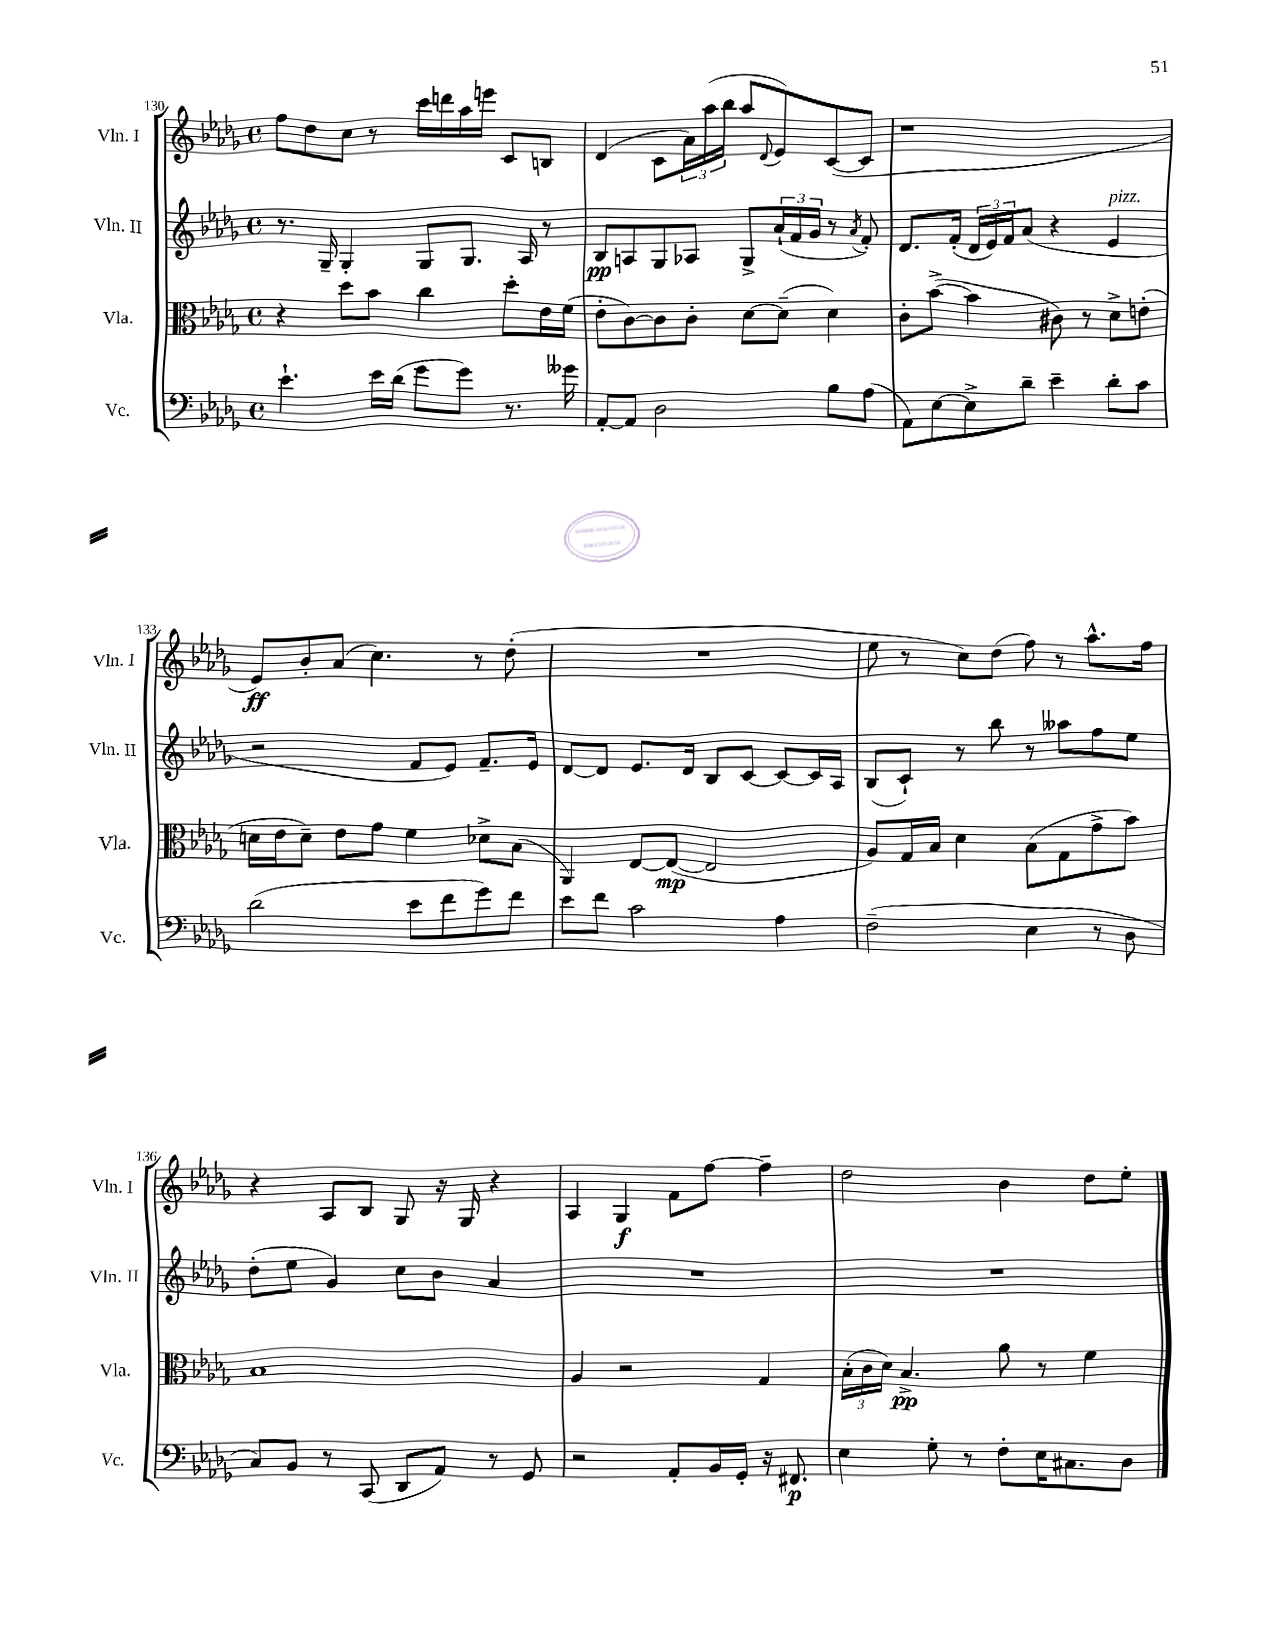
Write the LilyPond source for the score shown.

<<
\new StaffGroup <<
\new Staff = "s0" \with { instrumentName = "Vln. I" shortInstrumentName = "Vln. I" } {
    \clef treble \key des \major \defaultTimeSignature \time 4/4
    f''8 des''8 c''8 r8 c'''16 d'''16 aes''16 e'''16 c'8 b8 |
    des'4( c'8 \tuplet 3/2 { aes'16) aes''16( bes''16 } aes''8 \appoggiatura { des'8 } ees'8) c'8~( c'8 |
    r1 |
    ees'8\ff) bes'8-. aes'8( c''4.) r8 des''8-.( |
    R1 |
    ees''8 r8 c''8) des''8( f''8) r8 aes''8.-^ f''16 |
    r4 aes8 bes8 ges8 r16 ges16 r4 |
    aes4 ges4\f f'8 f''8~ f''4-- |
    des''2 bes'4 des''8 ees''8-. \bar "|." |
}
\new Staff = "s1" \with { instrumentName = "Vln. II" shortInstrumentName = "Vln. II" } {
    \clef treble \key des \major \defaultTimeSignature \time 4/4
    r8. ges16-- ges4-. ges8 ges8. aes16 r8 |
    bes8\pp a8 ges8 aes8 ges8-> \tuplet 3/2 { aes'16-!( f'16 ges'16 } r8 \acciaccatura { aes'8 } f'8-.) |
    des'8. f'16-.( \tuplet 3/2 { des'16 ees'16) f'16 } aes'8( r4 ees'4^\markup { \italic "pizz." } |
    r2 f'8 ees'8) f'8.-- ees'16 |
    des'8~ des'8 ees'8. des'16 bes8 c'8~ c'8~ c'16 aes16 |
    bes8( c'8-!) r8 bes''8 r8 aeses''8 f''8 ees''8 |
    des''8-.( ees''8 ges'4) c''8 bes'8 aes'4 |
    R1 |
    R1 \bar "|." |
}
\new Staff = "s2" \with { instrumentName = "Vla." shortInstrumentName = "Vla." } {
    \clef alto \key des \major \defaultTimeSignature \time 4/4
    r4 des''8 bes'8 c''4 des''8-. ees'16 f'16( |
    ees'8-. c'8~) c'8 c'8-. des'8~ des'8--( des'4) |
    c'8-. bes'8~->( bes'4 cis'8) r8 des'8-> e'8-.( |
    d'16 ees'16 d'8--) ees'8 ges'8 f'4 des'8-> bes8( |
    aes,4) ees8~ ees8~\mp( ees2 |
    aes8) ges16 bes16 des'4 bes8( ges8 ges'8-> bes'8) |
    bes1 |
    aes4 r2 ges4 |
    \tuplet 3/2 { bes16-.( c'16 des'16) } bes4.->\pp aes'8 r8 f'4 \bar "|." |
}
\new Staff = "s3" \with { instrumentName = "Vc." shortInstrumentName = "Vc." } {
    \clef bass \key des \major \defaultTimeSignature \time 4/4
    ees'4.-! ees'16 des'16( ges'8 ges'8) r8. geses'16 |
    aes,8~-. aes,8 des2 bes8 aes8( |
    aes,8) ees8~ ees8-> des'8-- ees'4-- des'8-. c'8 |
    des'2( ees'8 f'8 ges'8) f'8 |
    ees'8 f'8 c'2 aes4 |
    f2--( ees4 r8 des8 |
    c8) bes,8 r8 c,8( des,8 aes,8) r8 ges,8 |
    r2 aes,8-. bes,16 ges,16-. r16 fis,8.\p |
    ees4 ges8-. r8 f8-. ees16 cis8. des8 \bar "|." |
}
>>
>>
\layout { \context { \Score currentBarNumber = #130 } }
